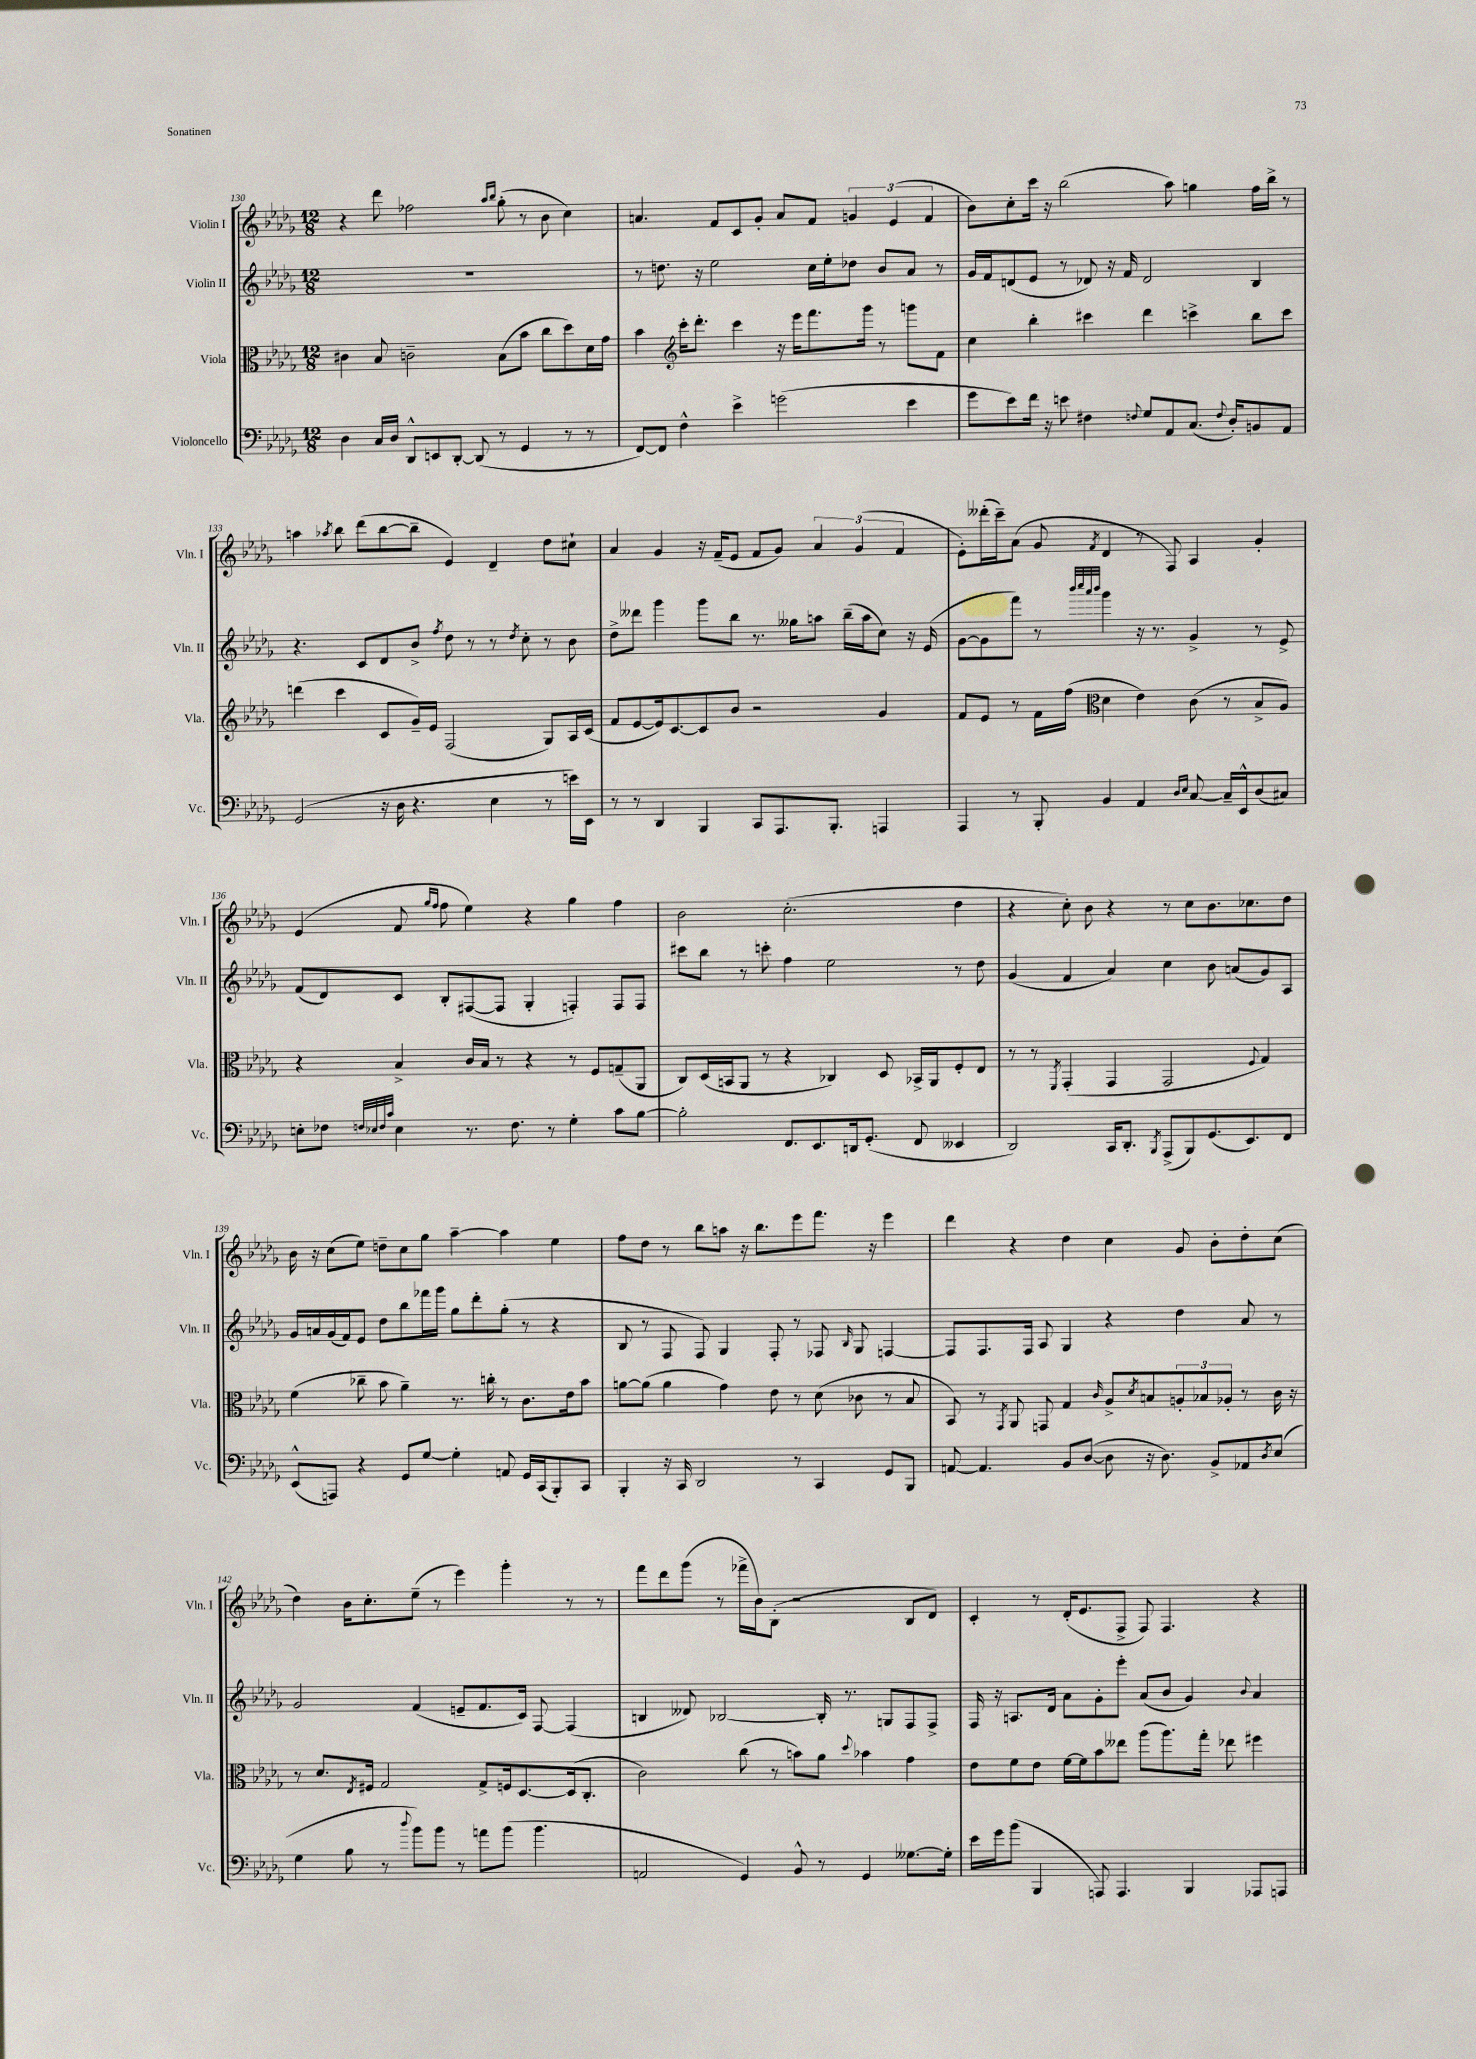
<<
\new StaffGroup <<
\new Staff = "s0" \with { instrumentName = "Violin I" shortInstrumentName = "Vln. I" } {
    \clef treble \key des \major \numericTimeSignature \time 12/8
    r4 des'''8 fes''2 \grace { aes''16 bes''16 } ges''8-.( r8 bes'8 c''4) |
    a'4. f'8 c'8 ges'8-. a'8 f'8 \tuplet 3/2 { g'4 ees'4( f'4 } |
    bes'8) c''8-. c'''16 r16 bes''2( aes''8) g''4 f''16 bes''16-> r8 |
    a''4 \acciaccatura { aes''8 } bes''8 des'''8( bes''8~ bes''8-- ees'4) des'4-- des''8 cis''8-! |
    aes'4 ges'4 r16 f'16--( ees'8 f'8 ges'8) \tuplet 3/2 { aes'4 ges'4( f'4 } |
    ees'8-.) deses'''16-.( c'''16--) aes'8( ges'8 \acciaccatura { f'8 } des'4 r8 f8) aes4 ges'4-. |
    ees'4( f'8 \grace { ges''16 f''16 } f''8 ees''4) r4 ges''4 f''4 |
    bes'2 c''2.-.( des''4 |
    r4 c''8-.) bes'8 r4 r8 c''8 bes'8. ces''8. des''8 |
    bes'16 r16 c''8( ees''8) d''8-- c''8 ges''8 aes''4~-- aes''4 ees''4 |
    f''8 des''8 r8 bes''8 a''8 r16 bes''8. ees'''8 f'''8. r16 ees'''4 |
    des'''4 r4 des''4 c''4 ges'8 bes'8-. des''8-. c''8( |
    des''4) bes'16 c''8.-. ees''8--( r8 ees'''4) ges'''4-. r8 r8 |
    f'''8 des'''8 ges'''8( r8 fes'''16-> bes'16) bes8-.( r2 bes8 des'8) |
    c'4-. r8 des'16-.( ees'8. f8-> f8) f4. r4 \bar "|." |
}
\new Staff = "s1" \with { instrumentName = "Violin II" shortInstrumentName = "Vln. II" } {
    \clef treble \key des \major \numericTimeSignature \time 12/8
    R1. |
    r8 d''8. r16 ees''2 c''16 ees''16-. des''8 bes'8 aes'8 r8 |
    ges'16 f'16 d'8( ees'8 r8 des'8) r16 f'16 des'2 bes4 |
    r4. c'8 des'8 bes'8-> \acciaccatura { f''8 } des''8 r8 r8 \acciaccatura { des''8 } c''8-. r8 bes'8 |
    des''8-> deses'''8 ges'''4 ges'''8 bes''8 r8. geses''16 a''8 bes''16--( a''16 c''8) r16 ees'16( |
    ges'8~ ges'8 f'''8) r8 \grace { bes'''32 c''''32 aes'''32 bes'''32 } ges'''4 r16 r8. ges'4-> r8 ees'8-> |
    f'8( des'8) c'8 bes8-. fis8~( fis8 ges4-. f4-.) f8 f8 |
    cis'''8 bes''8 r8 c'''8-. f''4 ees''2 r8 des''8 |
    ges'4( f'4 aes'4) c''4 bes'8 a'8( ges'8) aes8 |
    ges'16 a'16 ges'16( f'16) ees'8 des''8 bes''8 fes'''16 ges'''16 ges''8 des'''8-. ges''8-.( r8 r4 |
    bes8 r8 f8 f8) ges4 f8-. r8 fes8 \grace { bes16 } ges8 f4~ |
    f8 f8. f16 aes8 ges4 r4 des''4 aes'8 r8 |
    ges'2 f'4( e'8-- f'8. c'16) f8~ f4( |
    b4 deses'8) bes2~ bes16-. r8. g8 f8 f8-> |
    f16 r16 a8. des'16 aes'8 ges'8-. ees'''8-. aes'8( bes'8 ges'4) \appoggiatura { bes'8 } aes'4 \bar "|." |
}
\new Staff = "s2" \with { instrumentName = "Viola" shortInstrumentName = "Vla." } {
    \clef alto \key des \major \numericTimeSignature \time 12/8
    cis'4 bes8 c'2-- bes8( bes'8 c''8 des''8) des'16 ges'16 |
    bes'4 \clef treble c'''16-. des'''8.-. c'''4 r16 ees'''16 f'''8. ges'''16 r8 g'''8 f'8 |
    c''4 bes''4-. cis'''4 des'''4 c'''4-> bes''8 c'''8 |
    d'''4( c'''4 c'8 ges'16--) ees'16 f2( ges8) aes16 c'16( |
    f'8 ees'8~ ees'16) c'8.~ c'8 bes'8 r2 ges'4 |
    f'8 ees'8 r8 f'16 f''16( \clef alto des'4 ees'4) c'8( r8 bes8-> aes8) |
    r4 bes4-> c'16 bes16 r8 r4 r8 f8 g8--( aes,8 |
    c8) des16( b,16 aes,8 r8 r4 ces4) des8 bes,16-> aes,16 f8-. ees8 |
    r8 r8 \acciaccatura { f,8 } ges,4-.( ges,4 ges,2 \appoggiatura { f8 } ges4) |
    f'4( ces''8-- bes'8 aes'4--) r8. c''16-. r8 c'8. ees'16 bes'8 |
    a'8~ a'8( a'4 ges'4) ees'8 r8 des'8( ces'8 r8 bes8 |
    bes,8) r8 \acciaccatura { ges,8 } aes,8 g,8 ges4 \grace { c'16 } aes8-> \acciaccatura { des'8 } b8 \tuplet 3/2 { a8-. bes8 aes8-. } r8 c'16 r16 |
    r8 des'8. \acciaccatura { ees8 } fis16 ges2 ges8-> f16 des8.~ des16( c8.-. |
    c'2) c''8( r8 b'8) aes'8 \appoggiatura { des''8 } bes'4 ges'4 |
    ees'8 f'8 ees'8 f'16~ f'16 bes'8 eeses''8 aes''8( aes''8.) ges''16-. ees''8 fis''4 \bar "|." |
}
\new Staff = "s3" \with { instrumentName = "Violoncello" shortInstrumentName = "Vc." } {
    \clef bass \key des \major \numericTimeSignature \time 12/8
    des4 c16 des16 des,8-^ e,8 des,8~-. des,8( r8 ges,4 r8 r8 |
    f,8~) f,8 f4-^ ees'4-> g'2( ees'4 |
    ges'8 ees'8) f'16 r16 e'8 fis4 \appoggiatura { f8 } ges8 aes,8 c8.( \appoggiatura { f8 } des16-.) b,8 aes,8 |
    ges,2( r16 des16 r4. ees4 r8 e'16) ees,16 |
    r8 r8 des,4 bes,,4 c,8 aes,,8. bes,,8.-. a,,4 |
    aes,,4 r8 bes,,8-. bes,4 aes,4 \grace { des16 ees16 } c8~ c16-- ees,16-^ des8( cis8) |
    e8-. fes8 \grace { f32 ees32 f32 c'32 } ees4 r8. f8. r8 ges4-. c'8 bes8~ |
    bes2-. f,8. ees,8. d,16 ges,8.-.( f,8 eeses,4 |
    des,2) c,16 des,8.-. \acciaccatura { bes,,8 } aes,,8->( bes,,8) ges,8.( ees,8.) f,8 |
    ees,8-^( a,,8) r4 ges,8 ges8~ ges4-. a,8 ges,16 c,16( bes,,8-.) c,8 |
    bes,,4-. r16 c,16 des,2 r8 c,4 ges,8 bes,,8 |
    a,8~ a,4. bes,8 des8~( des8 r16 des8.) bes,8-> aes,8 \acciaccatura { des8 } ees8( |
    ges4 bes8 r8 \appoggiatura { des''8 } bes'8) bes'8 r8 a'8 bes'8( bes'4. |
    a,2 ges,4) bes,8-^ r8 ges,4 geses8.~ geses16-. |
    ees'16 ges'16 bes'8( bes,,4 a,,8) a,,4. bes,,4 aes,,8 a,,8 \bar "|." |
}
>>
>>
\layout { \context { \Score currentBarNumber = #130 } }
